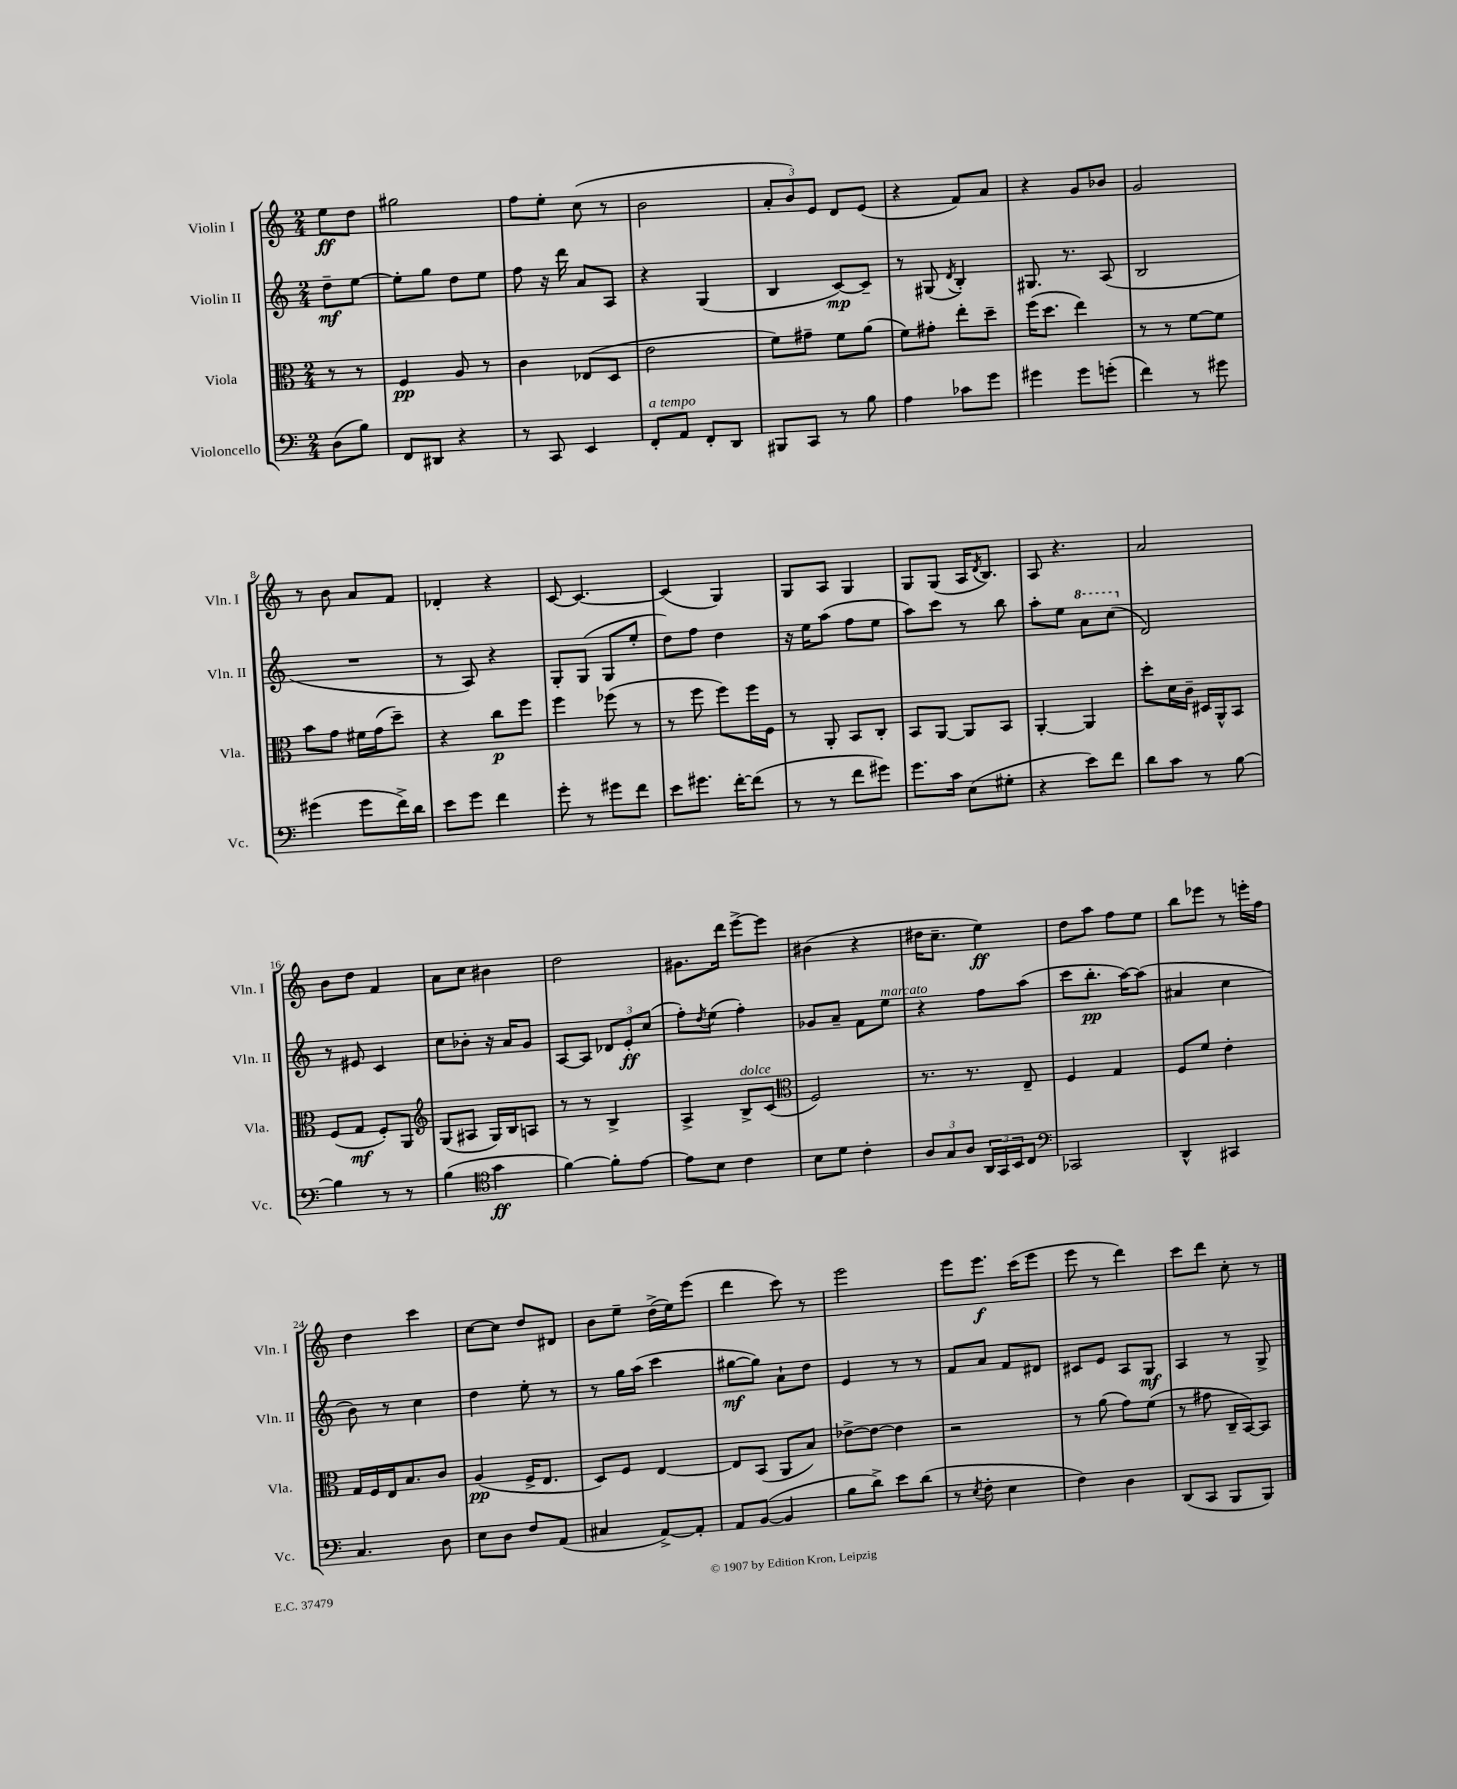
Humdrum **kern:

**kern	**kern	**kern	**kern
*staff4	*staff3	*staff2	*staff1
*clefF4	*clefC3	*clefG2	*clefG2
*k[]	*k[]	*k[]	*k[]
*M2/4	*M2/4	*M2/4	*M2/4
(8D	8r	8dd~	8ee
8B)	8r	[8ee	8dd
=	=	=	=
8FF	4F	8ee']	2gg#
8DD#	.	8gg	.
4r	8A	8dd	.
.	8r	8ee	.
=	=	=	=
8r	4c	8ff	8ff
8CC	.	16r	8ee'
.	.	16ddd	.
4EE	(8E-	8a	(8cc
.	8D	8A	8r
=	=	=	=
8FF'	2e	4r	2b
8AA	.	.	.
8FF'	.	(4G	.
8DD	.	.	.
=	=	=	=
8BBB#	8f)	4B	12a'
.	.	.	12b)
8CC	8g#~	.	.
.	.	.	12e
8r	8f	[8c)	8d
8B	(8a	8c~]	(8e
=	=	=	=
4A	8f)	8r	4r
.	8g#'	(8G#	.
.	.	8qd	.
8c-	8ee'	4B')	8f)
8g	8dd~	.	8a
=	=	=	=
4g#	(16ff	8.G#	4r
.	8.dd	.	.
.	.	8.r	.
8g#	4ee)	.	8g
(8g'	.	(8A	8b-
=	=	=	=
4f)	8r	2B	2g
.	8r	.	.
8r	[8f	.	.
8g#	8f]	.	.
=	=	=	=
(4g#	8b	2r	8r
.	8g	.	8b
8g#	16f#	.	8a
.	(16g	.	.
16f^)	8dd~)	.	8f
16d	.	.	.
=	=	=	=
8e	4r	8r	4d-'
8g	.	8A)	.
4f	8cc	4r	4r
.	8ff	.	.
=	=	=	=
8g'	4ff	8G'	[8c
8r	.	(8G	4.c_
8g#	(8ff-	8G	.
8f	8r	8ee'	.
=	=	=	=
8e	8r	8dd)	(4c]
8.g#	8ff	8ff	.
.	8ff)	4dd	4G)
[16f'	.	.	.
(8f]	16ff	.	.
.	16F	.	.
=	=	=	=
8r	8r	16r	8G
.	.	16ee	.
8r	8AA'	(8aa	8A
8f	8BB	8ff	4G
8g#)	8C'	8ee	.
=	=	=	=
8.g	8BB	8aa)	8G
.	[8AA	8ccc	(8G
16c	.	.	.
(8E	8AA]	8r	16A
.	.	.	8qd
.	.	.	8.B)
8G#'	8BB	8bb	.
=	=	=	=
4r	[4AA'	8aa'	8A
.	.	8ee	4.r
8e)	4AA]	8aa	.
8f	.	(8ccc	.
=	=	=	=
8d	8dd'	2d)	2a
8c	16d	.	.
.	16c~	.	.
8r	16D#	.	.
.	16AA^^	.	.
[8B	8BB	.	.
=	=	=	=
4B]	(8F	8r	8b
.	8G	8e#	8dd
8r	8F')	4c	4f
8r	8AA	.	.
=	=	=	=
*	*clefG2	*	*
(4B	(8G	8cc	8a
.	8A#	8b-'	8cc
*clefC4	*	*	*
4g	16G)	16r	4b#
.	16B	16a	.
.	8A	8g	.
=	=	=	=
[4f)	8r	[8A	2dd
.	8r	8A]	.
8f']	4B^	12d-	.
.	.	12e'	.
[8e	.	.	.
.	.	(12cc	.
=	=	=	=
8e]	4A^	8ff')	8.g#
.	.	8qdd	.
8B	.	(8ee	.
.	.	.	16ddd
4c	8B^	4ff')	[8eee^
.	(8c	.	8eee]
=	=	=	=
*	*clefC3	*	*
8B	2F)	8g-	(4b#
8d	.	8a~	.
4c'	.	8f	4r
.	.	8ee	.
=	=	=	=
12A	8.r	4r	16dd#
.	.	.	8.cc~
12G	.	.	.
12A	.	.	.
.	8.r	.	.
24AA	.	8ff	4ee)
24GG	.	.	.
24BB	.	.	.
8C	8E~	(8aa	.
=	=	=	=
*clefF4	*	*	*
2CC-	4F	8ccc	8dd
.	.	8.bb'	8aa
.	4G	.	8ff
.	.	[16aa)	.
.	.	(8aa]	8ee
=	=	=	=
4DD^^	8F	4a#	8bb
.	8f	.	8eee-
4CC#	4e'	4cc	8r
.	.	.	16eee'
.	.	.	16ff
=	=	=	=
4.C	16G	8b)	4dd
.	16F	.	.
.	16E	8r	.
.	8.B	.	.
.	.	4cc	4ccc
8D	8c	.	.
=	=	=	=
8E	(4A	4dd	[8cc
8D	.	.	8cc]
8F	16F^	8ee'	8dd
.	8.E	.	.
(8AA	.	8r	8d#
=	=	=	=
4C#	8D)	8r	8b
.	8F	16gg	8ee~
.	.	(16aa	.
[8AA^)	[4E	4ccc	(16dd^
.	.	.	16ee)
8AA']	.	.	(8eee
=	=	=	=
8AA	8E]	[8gg#	4ddd
([8BB	(8BB	8gg#])	.
4BB]	8AA	8a`	8ccc)
.	8B)	8dd	8r
=	=	=	=
8B	[8e-^	4e	2eee
8d^)	8e-_	.	.
8e	4e-]	8r	.
(8d	.	8r	.
=	=	=	=
8r	2r	8f	8eee
8qE	.	.	.
8F'	.	8a	8.eee
4E	.	8f	.
.	.	.	(16ccc
.	.	8d#	8eee
=	=	=	=
4F)	8r	8c#	8eee
.	(8a	8e	8r
4D	8g)	8A	4ddd)
.	(8f	8G	.
=	=	=	=
(8DD	8r	4A	8ccc
8CC	8g#	.	8ddd
8BBB	16C~	8r	8cc'
.	[16BB)	.	.
8BBB)	8BB]	8G^	8r
==	==	==	==
*-	*-	*-	*-
